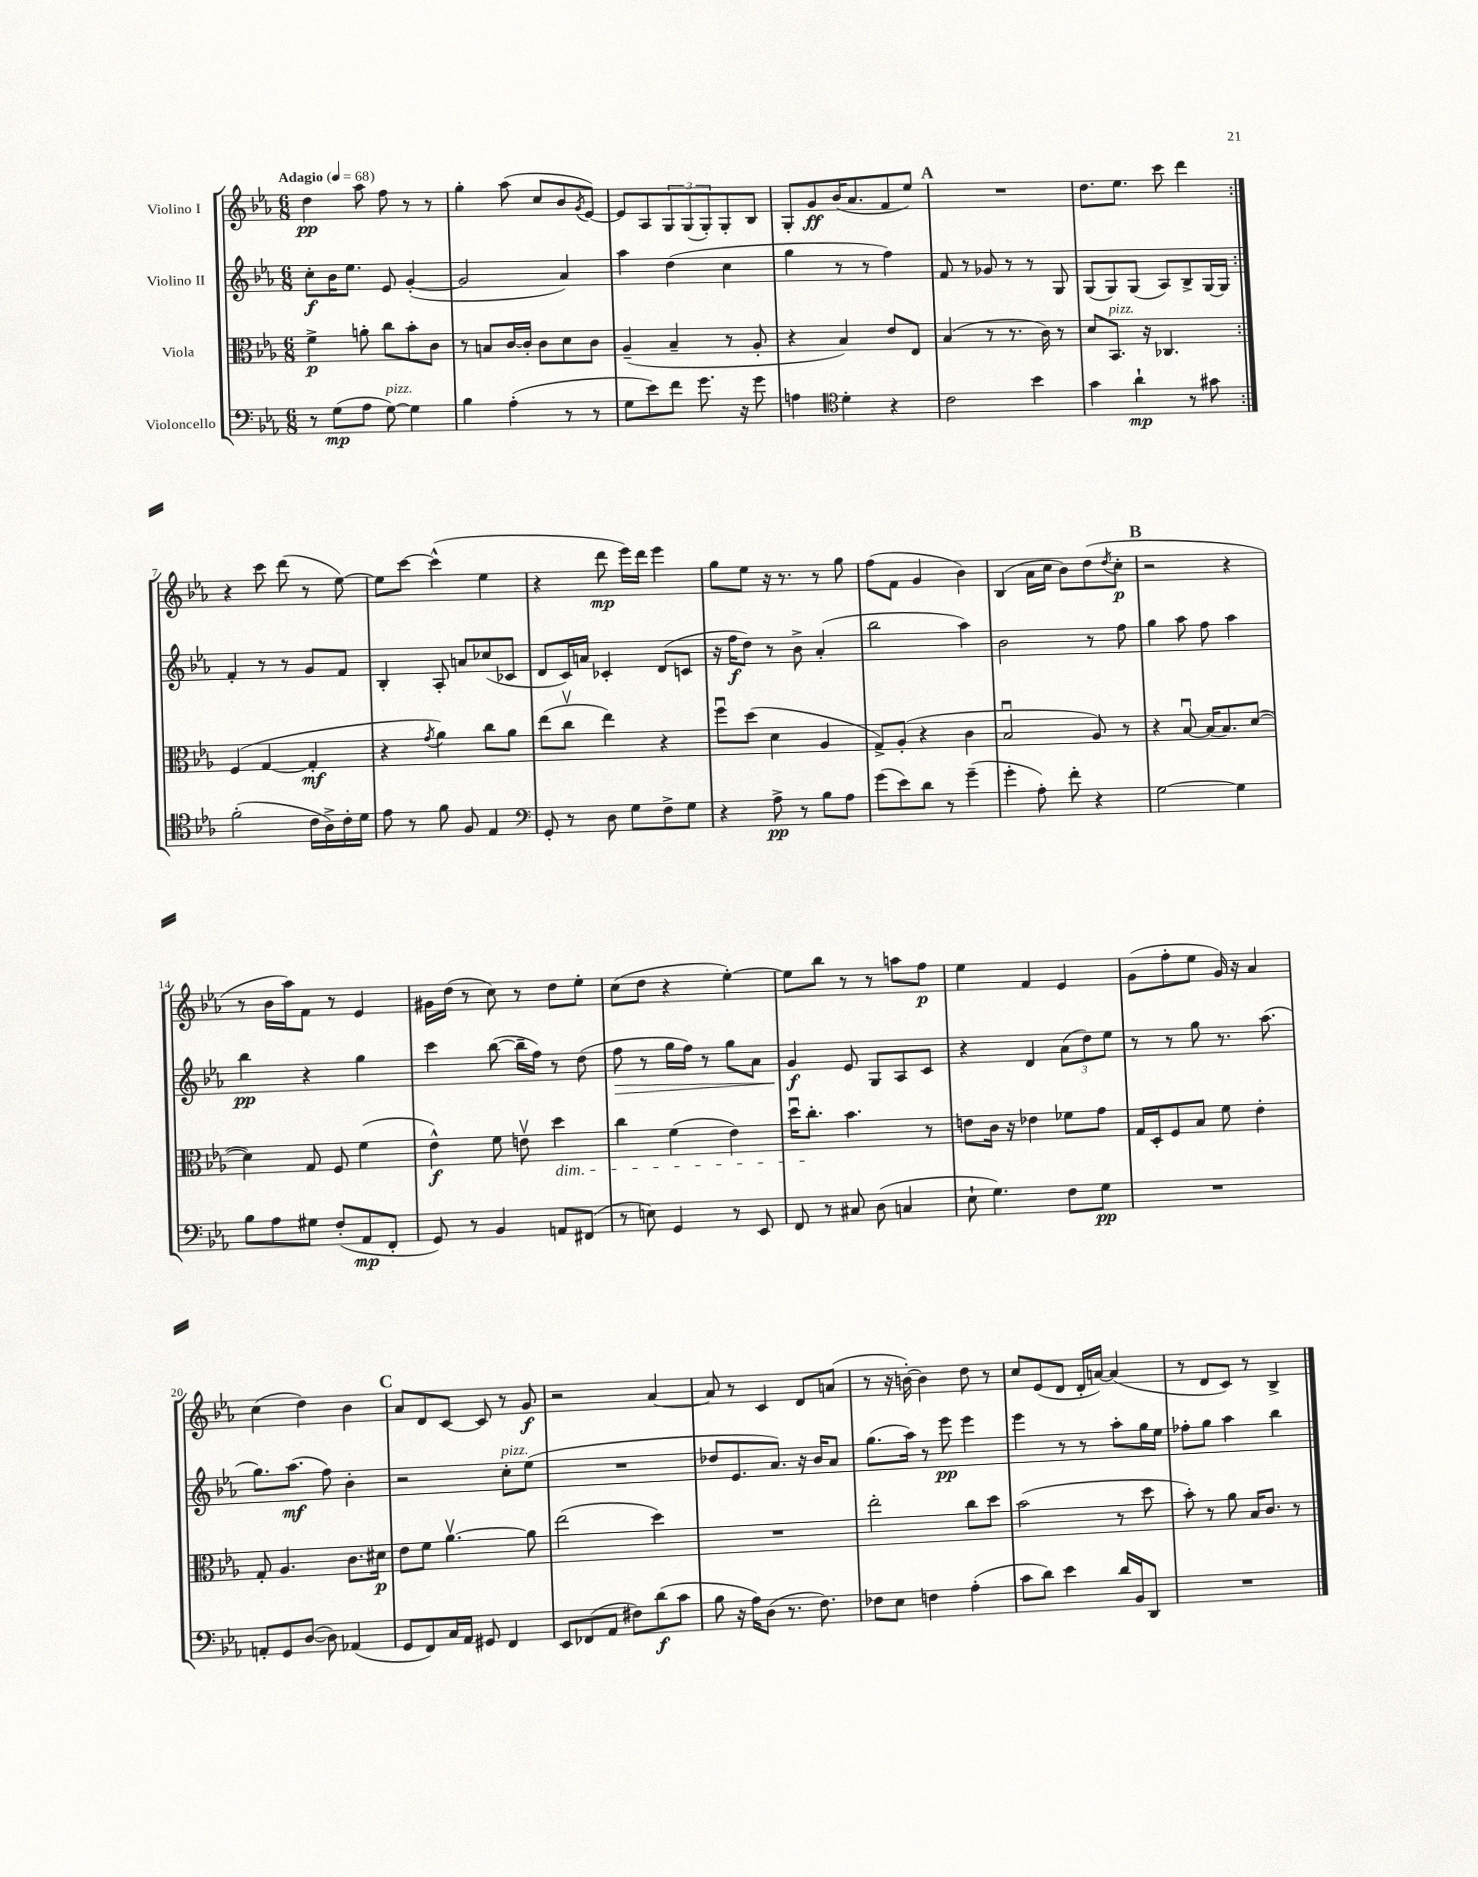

**kern	**kern	**kern	**kern
*staff4	*staff3	*staff2	*staff1
*clefF4	*clefC3	*clefG2	*clefG2
*k[b-e-a-]	*k[b-e-a-]	*k[b-e-a-]	*k[b-e-a-]
*M6/8	*M6/8	*M6/8	*M6/8
*MM68	*MM68	*MM68	*MM68
8r	4f^\	8cc'\L	4dd\
(8G\L	.	16b-\K	.
.	.	8.ee-\J	.
8A-\J	8a'\	.	8aa-\
[8G\)	8cc\L	8e-/	8ff\
4G\]	8b-'\	([4g'/	8r
.	8c\J	.	8r
=	=	=	=
4B-\	8r	2g/]	4gg'\
.	8B/L	.	.
(4A-'\	[16c/L	.	(8aa-\
.	16c'/]JJ	.	.
.	8c\L	.	8cc/L
8r	8d\	4a-/)	8b-/
.	.	.	8qg/
8r	8c\J	.	[8e-/J)
=	=	=	=
8G\L	(4A-~/	4aa-\	8e-/]L
8e-\)	.	.	8A-/
8f\J	4B-~/	(4dd\	12G/
.	.	.	(12G/
8.g\	.	.	.
.	.	.	12G'/)
.	8r	4cc\	8G'/
16r	.	.	.
8g\	8A-'/	.	8B-/J
=	=	=	=
4A\	4r	4gg\	8G'/L
.	.	.	8g/
*clefC4	*	*	*
4d'\	4B-/)	8r	(16b-/K
.	.	.	8.a-/
.	.	8r	.
4r	8e-/L	4ff\)	8f/
.	8E-/J	.	8ee-/J)
=	=	=	=
2c\	(4B-/	8f/	2.r
.	.	8r	.
.	8r	8g-/	.
.	8.r	8r	.
4b-\	.	8r	.
.	16c\)	.	.
.	8r	8G/	.
=	=	=	=
4g\	8d/L	(8G/L	8.dd\L
.	8.BB-/J	8G/)	.
.	.	.	8.ee-\J
4a-`\	.	(8G/J	.
.	16r	.	.
.	4.C-/	8A-/L)	8ccc\
8r	.	8B-^/	4ddd\
8g#\	.	[16G/L	.
.	.	16G/]JJ	.
=:|!	=:|!	=:|!	=:|!
(2f'\	(4F/	4f'/	4r
.	[4G/	8r	8ccc\
.	.	8r	(8ddd\
16c\LL	4G'/]	8g/L	8r
16A-^\)	.	.	.
16c'\	.	8f/J	[8ee-\)
16d\JJ	.	.	.
=	=	=	=
8e-\	4r	4B-'/	8ee-\]L
8r	.	.	[8ccc\J
.	8qg/	.	.
8f\	4a-\)	8A-'/	(4ccc^^\]
8F/	.	8a/L	.
4E-/	8cc\L	(8cc-/	4ee-\
.	8a-\J	8c-/J	.
=	=	=	=
*clefF4	*	*	*
8GG'/	(8ee-\L	8d/L	4r
8r	8ccv\J	16c/L)	.
.	.	16a/JJ	.
8D\	4ee-\)	4c-'/	8ddd\
8G\L	.	.	16eee-\LL)
.	.	.	16ddd\JJ
8F^\	4r	(8d/L	4eee-\
8G\J	.	8c/J	.
=	=	=	=
4r	8ffu\L	16r	8gg\L
.	.	16ff\LK	.
.	(8dd\J	8dd\J)	8ee-\J
8A-^\	4d\	8r	16r
.	.	.	8.r
8r	.	8b-^\	.
8B-\L	4A-/	(4a-'/	8r
8A-\J	.	.	8gg\
=	=	=	=
(8g\L	8G^/L)	2bb-\	(8ff\L
8e-\)	(8A-'/J	.	8f\J
8d\J	4r	.	4g/
8r	.	.	.
(4g~\	4c\	4aa-\)	4b-\)
=	=	=	=
4g'\	2B-u/	2b-\	(4B-/
8A-'\)	.	.	16a-\LL
.	.	.	16cc\JJ
8f'\	.	.	8b-\L)
4r	8A-/)	8r	(8dd\
.	.	.	8qdd/
.	8r	8ff\	8cc'\J
=	=	=	=
[2G\	4r	4gg\	2r
.	[8B-u/	8aa-\	.
.	(16B-/]LK	8ff\	.
.	8.B-/)	.	.
4G\]	.	4aa-\	4r
.	([8d/J	.	.
=	=	=	=
8B-\L	4d\])	4bb-\	8r
8A-\	.	.	16b-\LL
.	.	.	16aa-\J)
8G#\J	8G/	4r	8f\J
(8F'/L	8F/	.	8r
8AA-/	(4f\	4gg\	4e-/
8FF'/J	.	.	.
=	=	=	=
8GG/)	4e-^^\)	4ccc\	16g#\LL
.	.	.	(16dd\JJ
8r	.	.	8r
4BB-/	8f\	([8bb-\	8cc\)
.	8ev\	16bb-~\]LL	8r
.	.	16ff\JJ)	.
8AA/L	4dd\	8r	8dd\L
(8FF#/J	.	(8dd\	8ee-'\J
=	=	=	=
8r	4cc\	8ff\	(8cc\L
8E\)	.	8r	8dd\J
4GG/	(4f\	16gg\LL	4r
.	.	16ff\JJ)	.
.	.	8r	.
8r	4e-\)	8gg\L	[4ee-'\)
8EE-/	.	8a-\J	.
=	=	=	=
8FF/	16ddu\LK	4g/	8ee-\]L
.	8.cc'\J	.	.
8r	.	.	8bb-\J
8C#/	4.b-\	8e-/	8r
(8D\	.	8G/L	8r
4C/	.	8A-/	8aa\L
.	8r	8c/J	8ff\J
=	=	=	=
8E-`\	8e\L	4r	4ee-\
4.G\)	16c\Jk	.	.
.	16r	.	.
.	4e-\	4d/	4f/
8F\L	8f-\L	(12a-\L	4e-/
.	.	12dd\)	.
8G\J	8g\J	.	.
.	.	12ee-\J	.
=	=	=	=
2.r	16G/LL	8r	(8g\L
.	16D'/J	.	.
.	8F/	8r	8ff'\
.	8B-/J	8gg\	8ee-\J
.	8f\	8.r	16g/)
.	.	.	16r
.	4e-'\	.	4a-/
.	.	(8.aa-\	.
=	=	=	=
8AA'/L	8G'/	8.gg\L)	(4cc\
8GG/	4.A-/	.	.
.	.	(8.aa-\J	.
([8D/J	.	.	4dd\)
8D\])	.	8ff\)	.
(4AA-/	8.c\L	4b-'\	4b-\
.	16d#\Jk	.	.
=	=	=	=
8GG/L	8e-\L	2r	8a-/L
8FF/)	8f\J	.	8d/
16C/L	[4.a-v\	.	[8c/J
16AA-/JJ	.	.	.
8GG#/	.	.	8c/]
4FF/	.	8cc'\L	8r
.	8a-\]	(8ee-\J	8g/
=	=	=	=
8EE-/L	(2ee-\	2.r	2r
(8FF-/	.	.	.
8AA-/J	.	.	.
8F#\L)	.	.	.
(8d\	4dd\)	.	[4a-/
8c\J	.	.	.
=	=	=	=
8B-\	2.r	8dd-/L	8a-/]
16r	.	8.e-/	8r
16A-\LK)	.	.	.
(8D\J	.	.	4c/
.	.	8.a-/J)	.
8.r	.	.	.
.	.	16r	8d/L
8.F\)	.	16b-/LK	.
.	.	8a-/J	(8a/J
=	=	=	=
8F-\L	2ee-'\	(8.gg\L	8r
8E-\J	.	.	16r
.	.	16aa-\Jk)	[16b'\)
4F\	.	8r	4b\]
.	.	8eee-\	.
(4A-'\	8cc\L	4eee-\	8dd\
.	8dd\J	.	8r
=	=	=	=
8c\L	(2b-\	4eee-\	8cc/L
8d\J)	.	.	(8e-/
4e-\	.	8r	8d/J
.	.	8r	16d'/LL
.	.	.	[16a/JJ)
16d/LL	8r	8aa-'\L	(4a/]
16BB-/J	.	.	.
8DD/J	8dd\	16gg\L	.
.	.	16ee-\JJ	.
=	=	=	=
2.r	8b-'\)	8ff-'\L	8r
.	8r	8gg\J	8d/L
.	8a-\	4aa-\	8c/J)
.	16B-/LK	.	8r
.	8.c/J	.	.
.	.	4bb-\	4B-^/
.	8r	.	.
==	==	==	==
*-	*-	*-	*-
